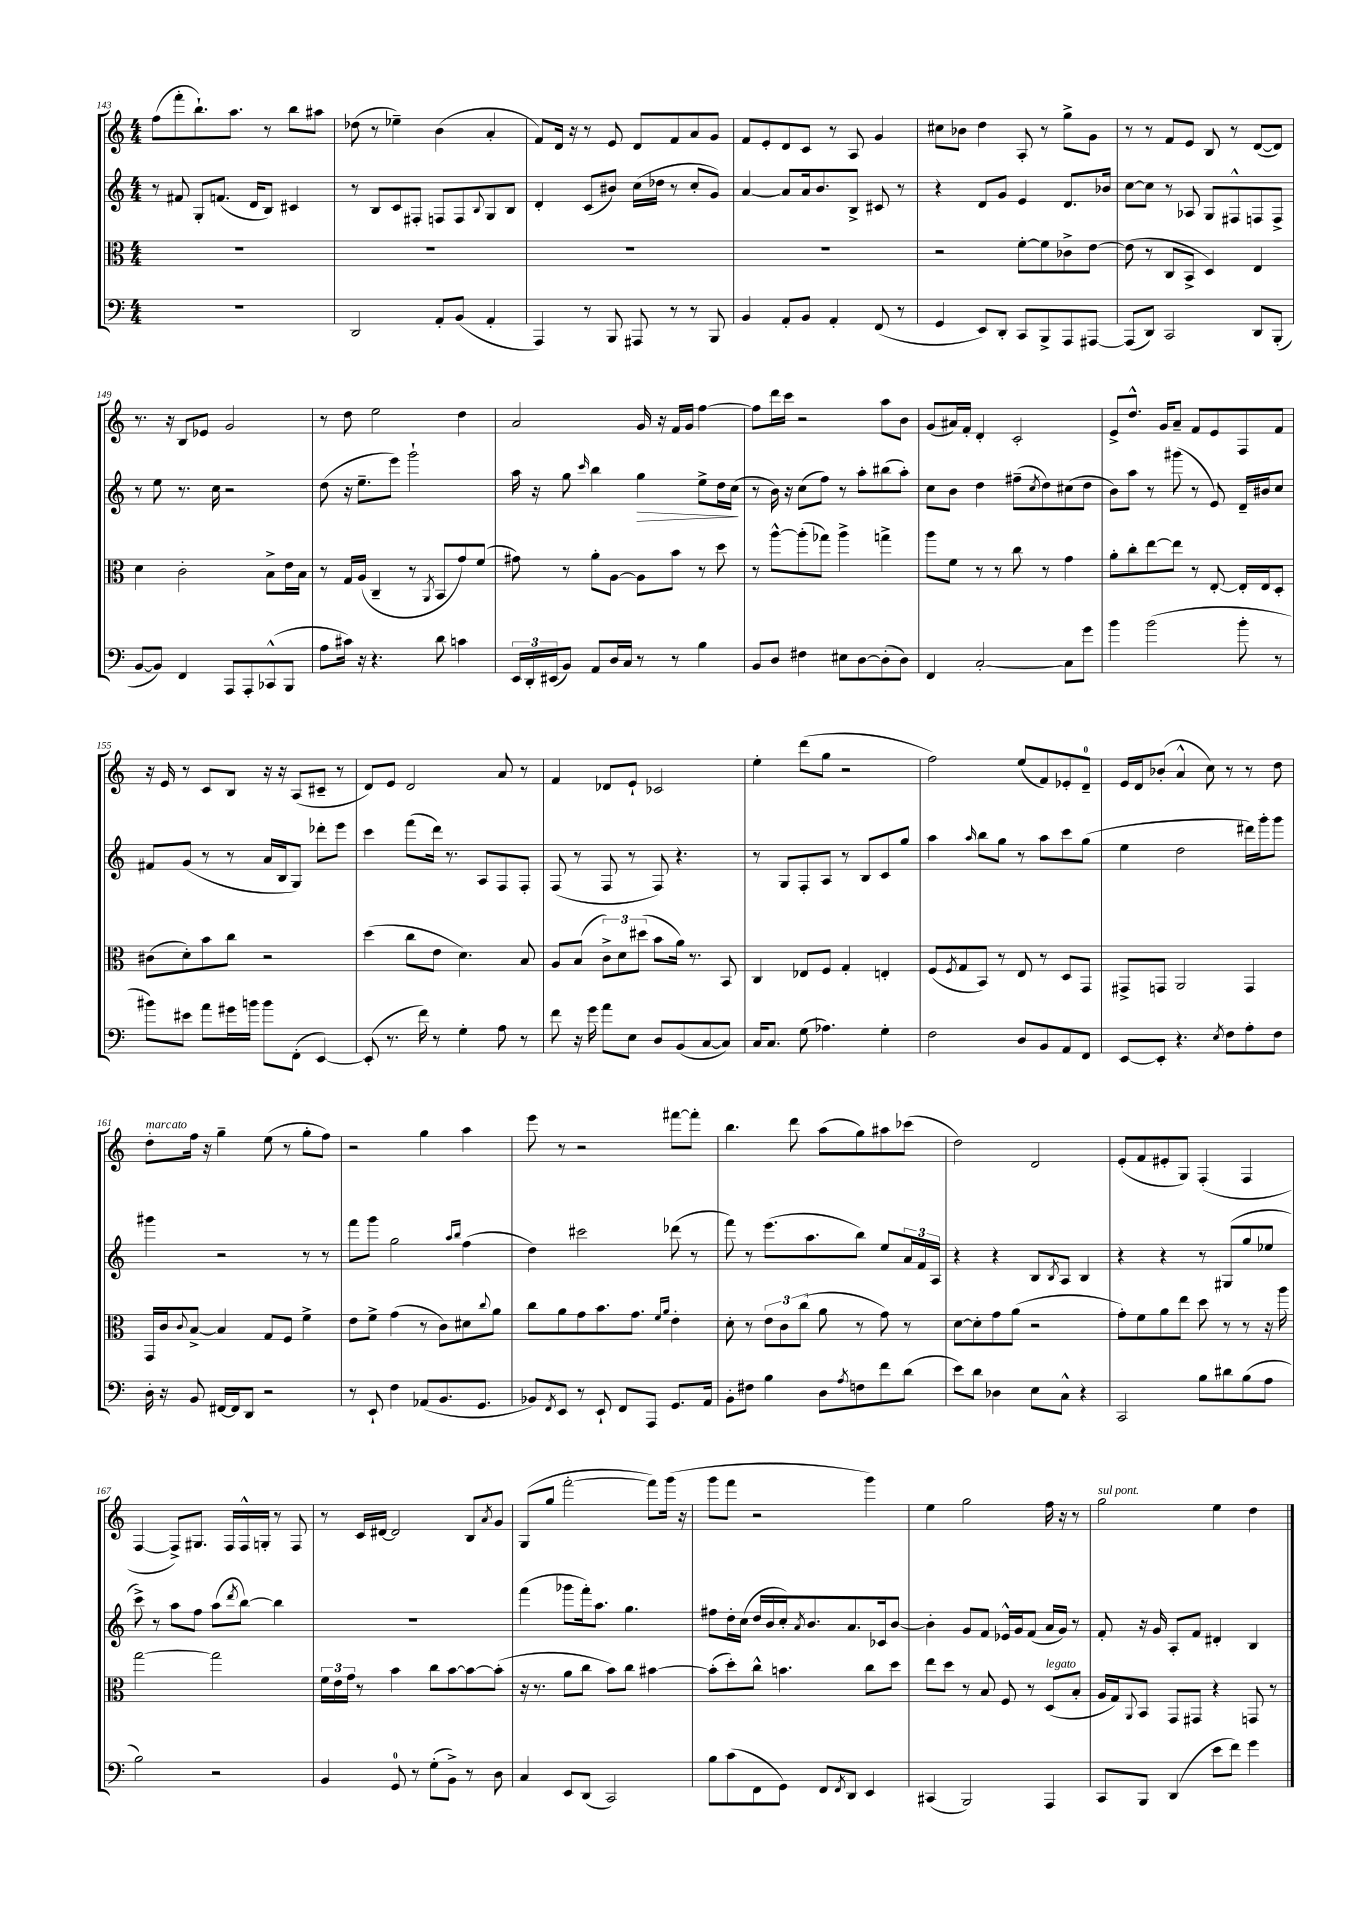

**kern	**kern	**kern	**kern
*staff4	*staff3	*staff2	*staff1
*clefF4	*clefC3	*clefG2	*clefG2
*k[]	*k[]	*k[]	*k[]
*M4/4	*M4/4	*M4/4	*M4/4
1r	1r	8r	(8ff
.	.	8f#	8fff'
.	.	8G'	8.bb`)
.	.	(8.f	.
.	.	.	8.aa
.	.	16d	.
.	.	8B)	8r
.	.	4c#	8bb
.	.	.	8aa#
=	=	=	=
2DD	1r	8r	(8dd-
.	.	8B	8r
.	.	8c	4ee-~)
.	.	8F#'	.
8AA'	.	8F	(4b
(8BB	.	8F	.
.	.	8qqB	.
4AA'	.	8G	4a'
.	.	8B	.
=	=	=	=
4AAA)	1r	4d'	8f)
.	.	.	16d
.	.	.	16r
8r	.	(8c	8r
8BBB	.	8b#)	8e
8AAA#	.	(16cc	8d
.	.	16dd-	.
8r	.	8r	8f
8r	.	8cc'	8a
8BBB	.	8g)	8g
=	=	=	=
4BB	1r	[4a	8f
.	.	.	8e'
8AA'	.	8a]	8d
8BB	.	16a	8c
.	.	8.b	.
4AA'	.	.	8r
.	.	8B^	8A
(8FF	.	8c#	4g
8r	.	8r	.
=	=	=	=
4GG	2r	4r	8cc#
.	.	.	8b-
8EE)	.	8d	4dd
8DD'	.	8g	.
8CC	[8f'	4e	8A'
8BBB^	8f]	.	8r
8AAA	8c-^	8.d	8gg^
[8AAA#	[8e	.	8g
.	.	16b-	.
=	=	=	=
(8AAA#]	(8e]	[8cc	8r
8DD)	8r	8cc]	8r
2CC	8C	8r	8f
.	8BB^	8A-	8e
.	4D)	8G	8B
.	.	8F#^^	8r
8DD	4E	8F	([8d
(8BBB'	.	8F^	8d])
=	=	=	=
[8BB	4d	8r	8.r
8BB])	.	8ee	.
.	.	.	16r
4FF	2c'	8.r	8B
.	.	.	8e-
.	.	16cc	.
8AAA	.	2r	2g
8AAA'	.	.	.
(8CC-^^	8B^	.	.
8BBB	16e	.	.
.	16B	.	.
=	=	=	=
8A	8r	(8dd	8r
16c#)	16G	16r	8dd
16r	(16A	8.ee~	.
4.r	4C~	.	2ee
.	.	8eee)	.
.	8r	2ggg`	.
.	8qAA	.	.
8d	8BB	.	.
4c	8g)	.	4dd
.	(8f	.	.
=	=	=	=
24EE	8g#)	16aa	2a
24DD'	.	.	.
.	.	16r	.
(24EE#	.	.	.
8BB)	8r	8gg	.
.	.	16qqccc	.
8AA	8a'	4bb	.
16D	[8A	.	.
16C	.	.	.
8r	8A]	4gg	16g
.	.	.	16r
8r	8b	.	16f
.	.	.	16g
4B	8r	8ee^	[4ff
.	8dd	16dd	.
.	.	(16cc	.
=	=	=	=
8BB	8r	8r	8ff]
8D	[8aa^^	16b)	16ddd
.	.	16r	16ccc
4F#	(8aa']	(8cc	2r
.	8gg-)	8ff)	.
8E#	4aa^	8r	.
[8D	.	8aa'	.
(8D']	4gg^	(8bb#	8aa
8D)	.	8aa')	8b
=	=	=	=
4FF	8aa	8cc	(8g
.	8f	8b	16a#)
.	.	.	16f'
[2C'	8r	4dd	4d'
.	8r	.	.
.	8cc	(8ff#~	2c'
.	.	8qcc	.
.	8r	8dd)	.
8C]	4g	(8cc#	.
8g	.	8dd	.
=	=	=	=
4b	8a'	8b)	8e^
.	8cc'	8aa	8.dd^^
(2b	[8ee	8r	.
.	.	.	16g
.	8ee]	(8ggg#	8a~
.	8r	8r	8f
.	[8E'	8e)	8e
8b'	16E']	16d~	8F
.	16E	16b#	.
8r	8D'	8cc	8f
=	=	=	=
8b#)	(8c#	8f#	16r
.	.	.	16e
8e#	8d')	(8g	8r
8a	8b	8r	8c
16g#	8cc	8r	8B
16b	.	.	.
8b	2r	16a	16r
.	.	16B	16r
(8FF'	.	8G)	(8A
[4EE)	.	8ddd-'	8c#~
.	.	8eee	8r
=	=	=	=
(8EE']	(4dd	4ccc	8d)
8.r	.	.	8e
.	8cc	(8fff	2d
16f)	.	.	.
8r	8e	16ddd)	.
.	.	8.r	.
4G'	4.d)	.	.
.	.	8A	.
8A	.	8F	8a
8r	8B	8F'	8r
=	=	=	=
8f	8A	(8F	4f
16r	(8B	8r	.
16g	.	.	.
8a	12c^)	8F	8d-
.	12d	.	.
8E	.	8r	8e`
.	(12dd#	.	.
8D	8b	8F)	2c-
(8BB	16a)	4.r	.
.	8.r	.	.
[8C	.	.	.
8C])	8BB	.	.
=	=	=	=
16C	4C	8r	4ee'
8.C	.	.	.
.	.	8G	.
(8G	8E-	8F'	(8ddd
4.A-)	8F	8A	8gg
.	4G'	8r	2r
.	.	8B	.
4G'	4E'	8c	.
.	.	8gg	.
=	=	=	=
2F	(8F	4aa	2ff)
.	8qF	.	.
.	8G	.	.
.	.	16qqaa	.
.	8BB)	8bb	.
.	8r	8gg	.
8D	8E	8r	(8ee
8BB	8r	8aa	8f)
8AA	8D	8ccc	8e-'
8FF	8GG	(8gg	8d~
=	=	=	=
[8EE	8GG#^	4ee	16e
.	.	.	16d
8EE']	8GG	.	(8b-'
4.r	2AA	2dd	4a^^
.	.	.	8cc)
8qE	.	.	.
8F	.	.	8r
8A'	4GG	16ddd#)	8r
.	.	16ggg'	.
8F	.	8ggg	8dd
=	=	=	=
16D'	16GG	4ggg#	8dd'
16r	16c	.	.
.	8qqc	.	.
8BB	[8B^	.	16ff
.	.	.	16r
[16FF#	4B]	2r	4gg~
16FF#]	.	.	.
8DD	.	.	.
2r	8G	.	(8ee
.	8F	.	8r
.	4f^	8r	8gg'
.	.	8r	8ff)
=	=	=	=
8r	8e	8fff	2r
8EE`	8f^	8ggg	.
4F	(4g	2gg	.
(8AA-	8r	.	4gg
8.BB	8c)	.	.
.	.	16qqaa	.
.	.	16qqbb	.
.	8d#	(4ff	4aa
8.GG	.	.	.
.	8qqcc	.	.
.	8a	.	.
=	=	=	=
8BB-)	8cc	4dd)	8eee
8qFF	.	.	.
8EE	8a	.	8r
8r	8g	2ccc#	2r
8EE`	8.b	.	.
8FF	.	.	.
.	8.g	.	.
8AAA	.	.	.
.	16qqf	.	.
.	16qqa	.	.
8.GG	4e'	(8ddd-	[8fff#
.	.	8r	8fff#']
16AA	.	.	.
=	=	=	=
8BB'	8d'	8fff)	4.bb
8F#	8r	8r	.
4B	12e	(8.eee	.
.	12c	.	.
.	.	.	8ddd
.	(12cc	.	.
.	.	8.aa	.
8D	8a	.	(8aa
8qA	.	.	.
8F	8r	8bb)	8gg)
8f	8g)	8ee	8aa#
(8d	8r	24a	(8ccc-
.	.	24f	.
.	.	24A	.
=	=	=	=
8e)	[8d	4r	2dd)
8d	8d']	.	.
4D-	8g	4r	.
.	(8a	.	.
8E	2r	8B	2d
.	.	8qB	.
8C^^	.	8A	.
4r	.	4B	.
=	=	=	=
2CC	8g')	4r	(8e'
.	8f	.	8f
.	8a	4r	8e#'
.	8ee	.	8G)
8B	8dd	8r	(4F'
8d#	8r	(8G#	.
(8B	8r	8gg	4F
8A	16r	8ee-	.
.	16aa	.	.
=	=	=	=
2B)	[2gg	8ccc^)	[4F
.	.	8r	.
.	.	8aa	8F^])
.	.	8ff	8.G#
2r	2gg]	(8aa	.
.	.	.	16F
.	.	8qddd	.
.	.	[8bb)	16F^^
.	.	.	16G'
.	.	4bb]	8r
.	.	.	8F
=	=	=	=
4BB	24f	1r	8r
.	24e	.	.
.	24g	.	.
.	8r	.	16c
.	.	.	[16d#
8GG	4b	.	2d#]
8r	.	.	.
(8G'	8cc	.	.
8BB^)	[8b	.	.
8r	8b_	.	8B
.	.	.	8qa
8D	(8b']	.	8g
=	=	=	=
4C	16r	(4fff	(8G
.	8.r	.	.
.	.	.	8gg
8EE	8a	8ggg-	[2fff'
(8DD	8cc	16fff')	.
.	.	8.aa	.
2CC)	8b)	.	.
.	8cc	4.gg	.
.	[4b#	.	8fff])
.	.	.	(16ggg
.	.	.	16r
=	=	=	=
8B	(8b#']	8ff#	8ggg
(8c	8dd')	16dd'	8fff
.	.	(16cc	.
8FF	8cc^^	16dd	2r
.	.	16b	.
8GG)	4.b	16cc')	.
.	.	8qa	.
.	.	8.b	.
8FF	.	.	.
8qFF	.	.	.
8DD	.	8.a	.
4EE	8cc	.	4ggg)
.	.	16c-	.
.	8dd	[8b	.
=	=	=	=
(4CC#	8ee	4b']	4ee
.	8dd	.	.
2BBB)	8r	8g	2gg
.	8B	8f	.
.	8F	16e-^^	.
.	.	16g	.
.	8r	(8f	.
4AAA	(8D	16a	16ff
.	.	16g)	16r
.	8B'	8r	8r
=	=	=	=
8CC	16A	8f'	2gg
.	16G)	.	.
.	8qqAA	.	.
8BBB	8BB	16r	.
.	.	16g	.
(4DD	8GG	8A'	.
.	8GG#	8f	.
8e	4r	4d#'	4ee
8f)	.	.	.
4g	8GG	4B	4dd
.	8r	.	.
==	==	==	==
*-	*-	*-	*-
